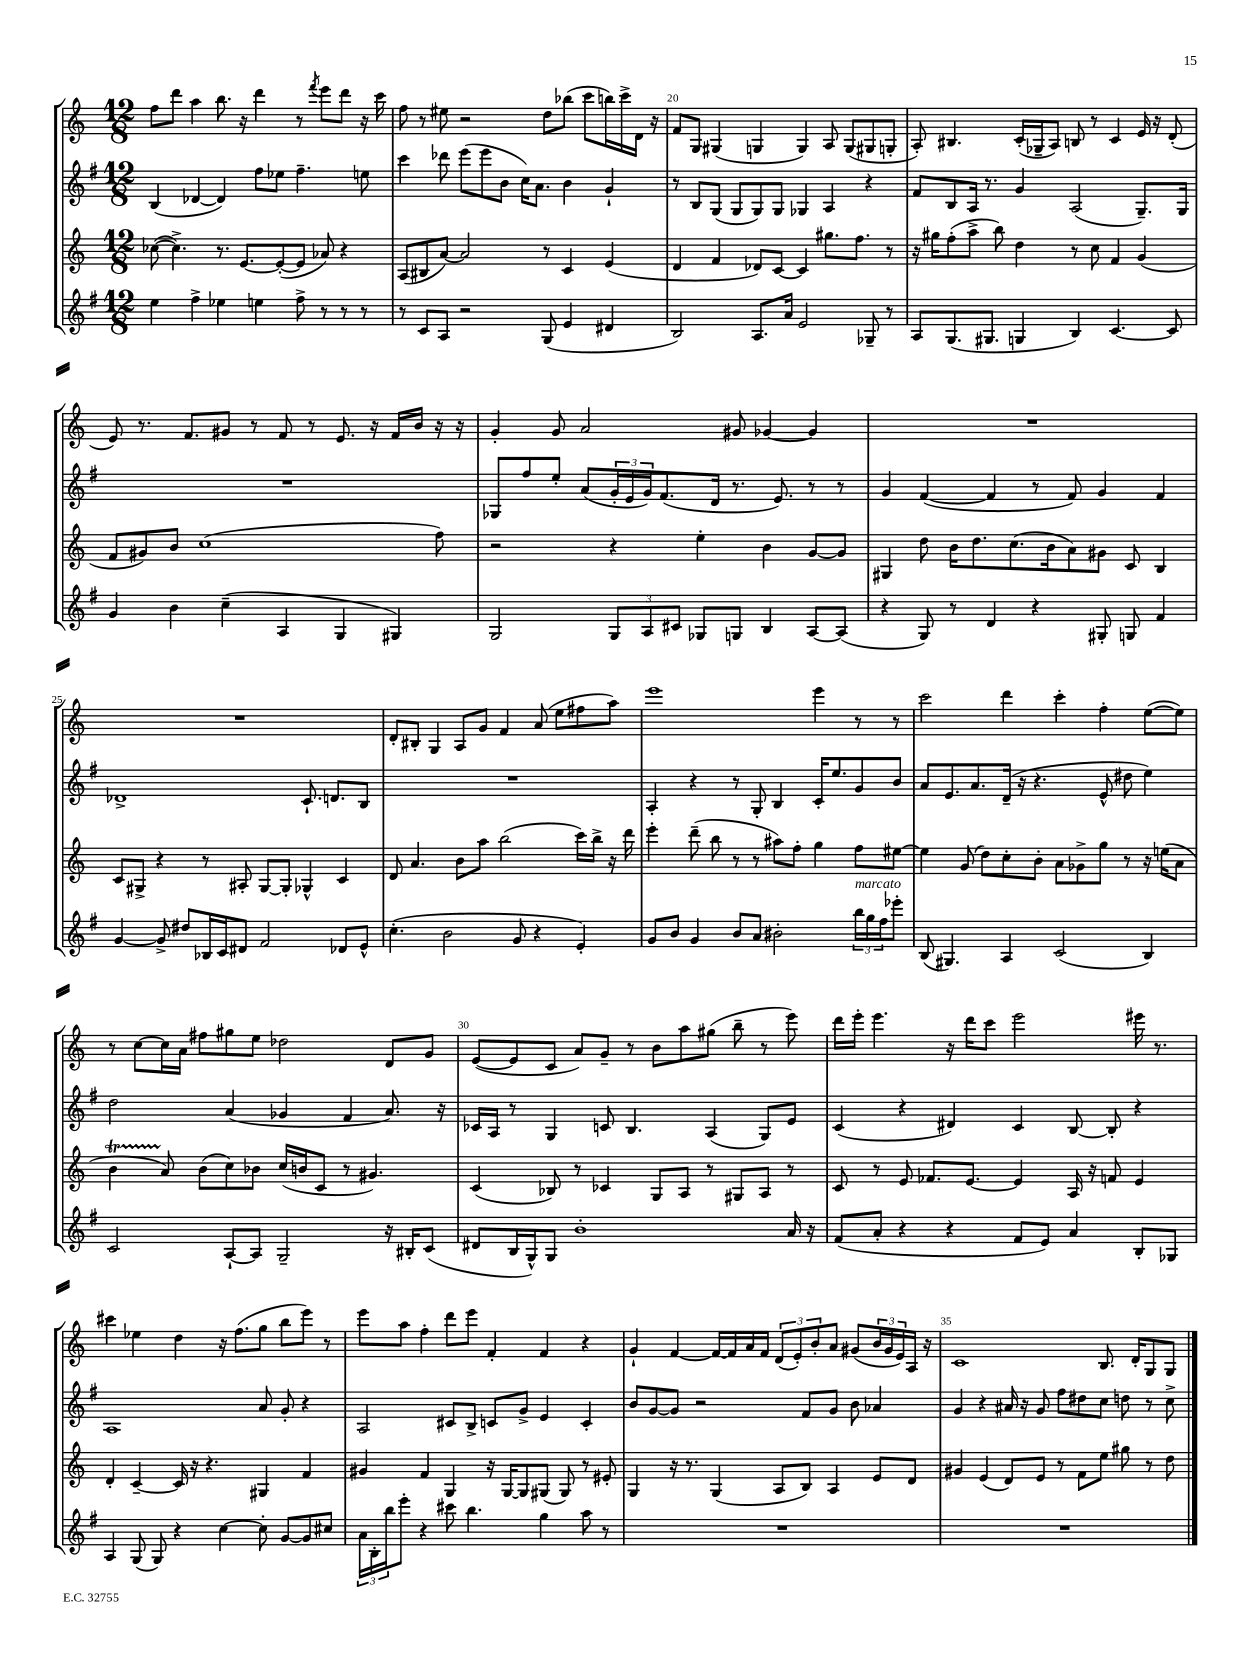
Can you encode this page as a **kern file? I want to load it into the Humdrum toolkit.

**kern	**kern	**kern	**kern
*staff4	*staff3	*staff2	*staff1
*clefG2	*clefG2	*clefG2	*clefG2
*k[f#]	*k[]	*k[f#]	*k[]
*M12/8	*M12/8	*M12/8	*M12/8
4ee	([8cc-	(4B	8ff
.	4.cc-^])	.	8ddd
4ff#^	.	[4d-	4aa
4ee-	8.r	4d-])	8.bb
.	[8.e	.	16r
4ee	.	8ff#	4ddd
.	(8e'_	8ee-	.
8ff#^	8e]	4.ff#~	8r
.	.	.	8qfff
8r	8a-)	.	8eee
8r	4r	.	8ddd
8r	.	8ee	16r
.	.	.	16ccc
=	=	=	=
8r	(8A	4ccc	8ff
8c	8B#	.	8r
8A	[8a)	8ddd-	8ee#
2r	2a]	(8eee	2r
.	.	8eee	.
.	.	8b	.
.	.	16cc)	.
.	.	8.a	.
(8G	8r	.	8dd
4e	4c	4b	(8bb-
.	.	.	8ccc
4d#	(4e	4g`	16bb)
.	.	.	16ccc^
.	.	.	16d
.	.	.	16r
=	=	=	=
2B)	4d	8r	8f
.	.	8B	8G
.	4f	(8G	(4G#
.	.	8G	.
8.A	8d-)	8G)	4G
.	[8c	8G	.
16a	.	.	.
2e	4c]	4G-	4G)
.	8.gg#	4A	8A
.	.	.	(8G
.	8.ff	.	.
8G-~	.	4r	8G#
8r	8r	.	8G'
=	=	=	=
8A	16r	8f#	8A')
.	16gg#	.	.
(8.G	(8ff'	8B	4.B#
.	8aa^	16A	.
8.G#	.	8.r	.
.	8bb)	.	.
4G	4dd	4g	(16c'
.	.	.	16G-~
.	.	.	8A)
4B)	8r	(2A	8B
.	8cc	.	8r
[4.c	4f	.	4c
.	(4g	8.G~)	16e
.	.	.	16r
8c]	.	.	(8d'
.	.	16G	.
=	=	=	=
4g	8f	1.r	8e)
.	8g#)	.	8.r
4b	8b	.	.
.	.	.	8.f
.	(1cc	.	.
(4cc~	.	.	8g#
.	.	.	8r
4A	.	.	8f
.	.	.	8r
4G	.	.	8.e
.	.	.	16r
4G#)	.	.	16f
.	.	.	16b
.	8ff)	.	16r
.	.	.	16r
=	=	=	=
2G	2r	8G-	4g'
.	.	8ff#	.
.	.	8ee'	8g
.	.	(8a	2a
12G	4r	24g'	.
.	.	24e	.
12A	.	24g)	.
.	.	(8.f#	.
12c#	.	.	.
8G-	4ee'	.	.
.	.	16d	.
8G	.	8.r	8g#
4B	4b	.	[4g-
.	.	8.e)	.
[8A	[8g	8r	4g-]
(8A]	8g]	8r	.
=	=	=	=
4r	4G#	4g	1.r
8G)	8dd	([4f#	.
8r	16b	.	.
.	8.dd	.	.
4d	.	4f#]	.
.	(8.cc	.	.
4r	.	8r	.
.	16b	.	.
.	8a)	8f#)	.
8G#'	8g#	4g	.
8G	8c	.	.
4f#	4B	4f#	.
=	=	=	=
[4g	8c	1d-^	1.r
.	8G#^	.	.
8g^]	4r	.	.
8dd#	.	.	.
16B-	8r	.	.
16c	.	.	.
8d#	8A#'	.	.
2f#	[8G#	.	.
.	8G#']	.	.
.	4G-^^	8.c`	.
.	.	8.d	.
8d-	4c	.	.
8e^^	.	8B	.
=	=	=	=
(4.cc'	8d	1.r	8d'
.	4.a	.	8B#'
.	.	.	4G
2b	.	.	.
.	8b	.	8A
.	8aa	.	8g
.	(2bb	.	4f
8g	.	.	.
4r	.	.	(8a
.	.	.	8ee
4e')	16ccc)	.	8ff#
.	16bb^	.	.
.	16r	.	8aa)
.	16ddd	.	.
=	=	=	=
8g	4eee'	4A'	1eee
8b	.	.	.
4g	(8ddd~	4r	.
.	8bb	.	.
8b	8r	8r	.
8a	8r	8G'	.
2b#'	8aa#)	4B	.
.	8ff'	.	.
.	4gg	16c'	4eee
.	.	8.ee	.
24bb	8ff	8g	8r
24gg	.	.	.
24ff#	.	.	.
8eee-'	[8ee#	8b	8r
=	=	=	=
(8B	4ee#]	8a	2ccc
4.G#)	.	8.e	.
.	(8g	.	.
.	.	8.a	.
.	8dd)	.	.
4A	8cc'	(16d~	4ddd
.	.	16r	.
.	8b'	4.r	.
(2c	8a	.	4ccc'
.	8g-^	.	.
.	8gg	8e^^	4ff'
.	8r	8dd#	.
4B)	16r	4ee)	([8ee
.	(16ee	.	.
.	8a	.	8ee])
=	=	=	=
2c	4b	2dd	8r
.	.	.	[8cc
.	8a)	.	16cc]
.	.	.	16a
.	(8b	.	8ff#
[8A`	8cc)	(4a	8gg#
8A]	8b-	.	8ee
2G~	(16cc	4g-	2dd-
.	16b	.	.
.	8c	.	.
.	8r	4f#	.
.	4.g#)	.	.
16r	.	8.a)	8d
16B#'	.	.	.
(8c	.	.	8g
.	.	16r	.
=	=	=	=
8d#	(4c	16c-	([8e
.	.	16A	.
16B	.	8r	8e]
16G^^)	.	.	.
8G	8B-)	4G	8c
1b'	8r	.	8a)
.	4c-	8c	8g~
.	.	4.B	8r
.	8G	.	8b
.	8A	.	8aa
.	8r	(4A	(8gg#
.	8G#	.	8bb~
.	8A	8G)	8r
16a	8r	8e	8eee)
16r	.	.	.
=	=	=	=
(8f#	8c	(4c	16ddd
.	.	.	16eee'
8a'	8r	.	4.eee
4r	8e	4r	.
.	8.f-	.	.
4r	.	4d#)	16r
.	[8.e	.	16ddd
.	.	.	8ccc
8f#	4e]	4c	2eee
8e)	.	.	.
4a	16A	[8B	.
.	16r	.	.
.	8f	8B']	.
8B'	4e	4r	16eee#
.	.	.	8.r
8G-	.	.	.
=	=	=	=
4A	4d'	1A	4ccc#
(8G	[4c~	.	4ee-
8G)	.	.	.
4r	16c]	.	4dd
.	16r	.	.
.	4.r	.	.
[4cc	.	.	16r
.	.	.	(8.ff
8cc']	4G#	8a	8gg
[8g	.	8g'	8bb
8g]	4f	4r	8eee)
8cc#	.	.	8r
=	=	=	=
24a	4g#	2A	8eee
24B'	.	.	.
24bb	.	.	.
8eee'	.	.	8aa
4r	4f	.	4ff'
8ccc#	4G	8c#	8ddd
4.bb	.	8B^	8eee
.	16r	8c	4f'
.	[16G	.	.
.	8G]	8g^	.
4gg	(8G#	4e	4f
.	8G#)	.	.
8aa	8r	4c'	4r
8r	8e#'	.	.
=	=	=	=
1.r	4G	8b	4g`
.	.	[8g	.
.	16r	8g]	[4f
.	8.r	.	.
.	.	2r	.
.	(4G	.	16f_
.	.	.	16f]
.	.	.	16a
.	.	.	16f
.	8A	.	(12d
.	.	.	12e')
.	8B)	8f#	.
.	.	.	12b'
.	4A	8g	8a
.	.	8b	(8g#
.	8e	4a-	24b
.	.	.	24g#
.	.	.	24e)
.	8d	.	16A
.	.	.	16r
=	=	=	=
1.r	4g#	4g	1c
.	(4e	4r	.
.	8d)	16a#	.
.	.	16r	.
.	8e	8g	.
.	8r	8ff#	.
.	8f	8dd#	.
.	8ee	8cc	8.B
.	8gg#	8dd	.
.	.	.	16d'
.	8r	8r	8G
.	8dd	8cc^	8G
==	==	==	==
*-	*-	*-	*-
